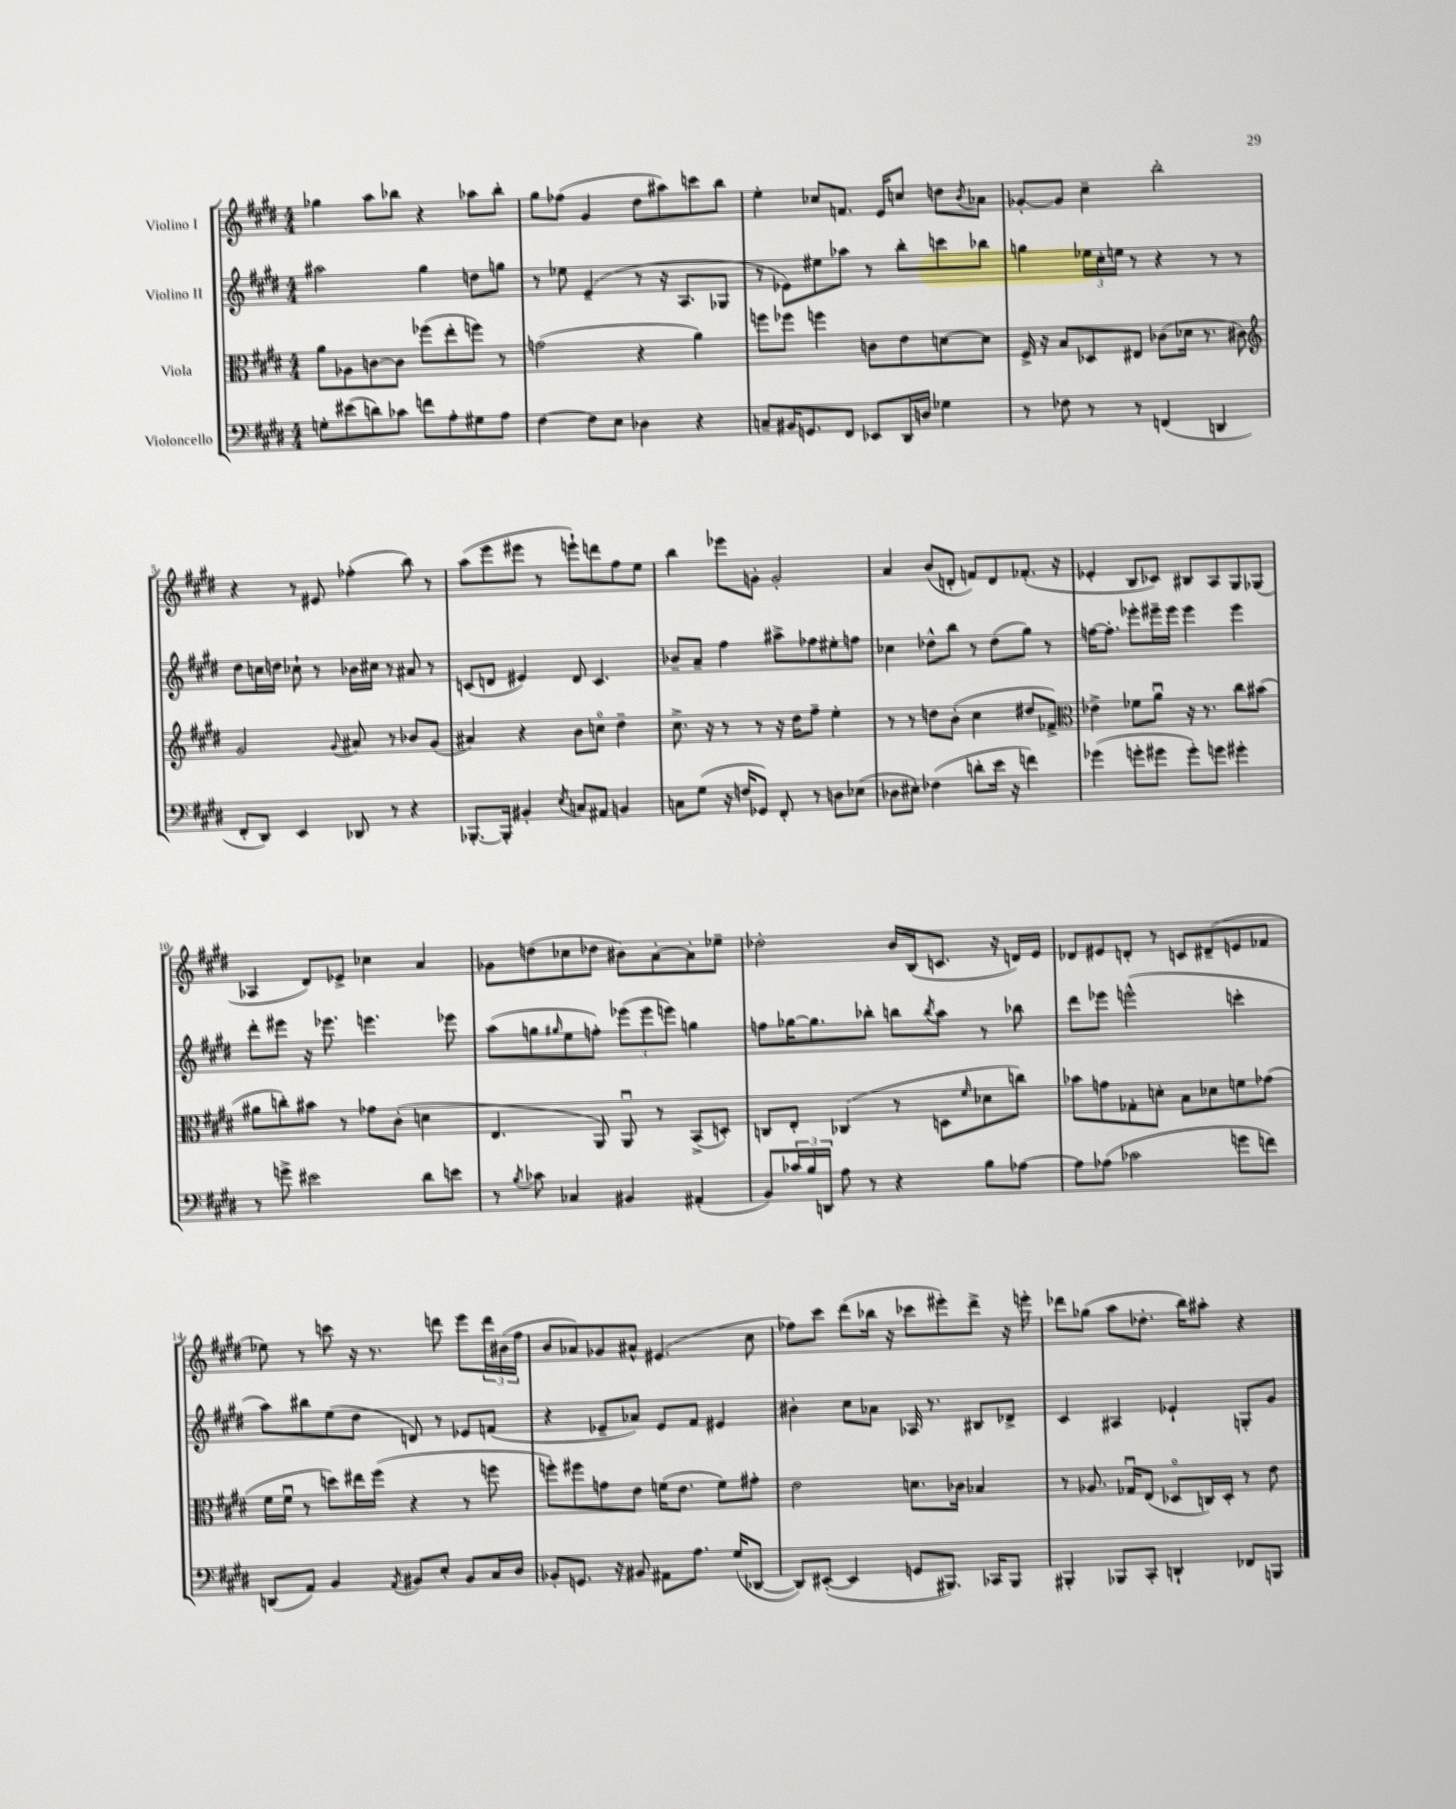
<<
\new StaffGroup <<
\new Staff = "s0" \with { instrumentName = "Violino I" } {
    \clef treble \key e \major \numericTimeSignature \time 4/4
    ges''4 a''8 bes''8 r4 aes''8 bes''8-. |
    gis''8 fes''8( gis'4 dis''8 ais''8) c'''8 b''8 |
    e''4-. ces''8 f'8. e'16 c''8 d''8 \acciaccatura { b'8 } aes'8 |
    ges'8~-. ges'8 cis''4-- b''2-. |
    r4 r8 eis'8 fes''4-.( b''8) r8 |
    a''8( e'''8 eis'''8 r8 e'''8-!) d'''8 fis''8 e''8 |
    b''4 ees'''8 g'8-. g'2-. |
    a'4 b'8( d'8-. f'8) d'8 fes'8.-.( r16 |
    ees'4-. b8 ces'8) bis8 a8 gis8 ges8( |
    aes4 dis'8) ees'8-> ces''4 a'4 |
    ges'8 d''8( ces''8 des''8 bis'8) a'8~-. a'8-. ees''8-- |
    des''2-. b'16 b16( c'8. r16 d'16) e'16 |
    des'8 eis'8 d'8-. r8 c'8 dis'8--( e'8 fes'8 |
    ees''8) r8 c'''8 r16 r8. d'''8 e'''8 \tuplet 3/2 { d'''16 bis'16( fis''16 } |
    b'8 aes'8) ges'8 ais'8-^ eis'4.( cis''8 |
    fes''8) cis'''8 dis'''8( bes''16 r16 ces'''8 eis'''8-.) dis'''8-> r16 e'''16-. |
    des'''8 ges''8( a''8 des''8.-. b''16) ais''8-. r4 \bar "|." |
}
\new Staff = "s1" \with { instrumentName = "Violino II" } {
    \clef treble \key e \major \numericTimeSignature \time 4/4
    ais''2 gis''4 d''8 g''8 |
    r8 ees''8 e'4--( r8 r16 a8. ges8 |
    r8 ees'8) eis''8 aes''8 r8 b''8-. c'''8 bes''8 |
    g''4 \tuplet 3/2 { ees''16 cis''16-. e''16 } r8 r4 r8 r8 |
    dis''8 c''16 d''16 ces''8-! r8 bes'16 cis''16 r8 ais'8 r8 |
    c'8( d'8 eis'4) d'8 c'4. |
    bes'8-- a'8-- fis''4 ais''8-> fes''8 eis''8-. f''8 |
    ces''4 des''8-^ b''8 r8 des''8( gis''8) r8 |
    f''16~ f''8.-. ees'''8-. eis'''16-- eis'''16 eis'''4 eis'''4 |
    dis'''8-. eis'''8 r16 ees'''8. e'''4. ees'''8 |
    a''8( g''8 \grace { gis''16 } e''8 f''8-.) \tuplet 3/2 { ees'''8( ees'''8 e'''8) } g''4 |
    f''8 ges''16~ ges''8. bes''8-. b''8 \acciaccatura { b''8 } a''8 r8 bes''8 |
    dis'''8 ees'''8 e'''2-^( c'''4-. |
    a''8) bis''8 e''8( dis''8 d'8) r8 ees'8 f'8( |
    r4 ees'8-- aes'8) ees'8 fis'8 eis'4 |
    bis'4-. cis''8 aes'8 aes16 r8. bis8 des'8-> |
    cis'4 ais4 ees'4-! g8-. gis'8 \bar "|." |
}
\new Staff = "s2" \with { instrumentName = "Viola" } {
    \clef alto \key e \major \numericTimeSignature \time 4/4
    a'8 aes8 c'8~ c'8 fes''8( e''8-. f''8) r8 |
    g'2( r4 a'4) |
    f''8 fes''8 f''4 c'8 e'8 d'8~ d'8 |
    fis16-> r16 b8 des8 eis8 ces'8( des'16 r8. cis'8) |
    \clef treble gis'2 \appoggiatura { gis'8 } ais'8 r8 bes'8 gis'8( |
    ais'4) r4 b'8 c''8\flageolet dis''4-- |
    cis''8.-> r16 r8 r8 r16 dis''16 fis''8-- e''4-. |
    r8 r8 d''8 b'8-.( cis''4 dis''8 fes'8->) |
    \clef alto ees'4-> fes'8 a'8\downbow r16 r8. cis''8 bis'8( |
    ais'8 c''8-.) bis'8 r8 ges'8 cis'8-.( d'4 |
    e4. a,8) a,8\downbow r8 b,8->( d8-.) |
    c8 e8-. ces4( r8 d8 \grace { fis'16 } des'8 c''8) |
    bes'8 g'8 ges8-. d'8-. b8 des'8 f'8 ges'8( |
    fis'16 fis'16\downbow r8 d''8) eis''16 fis''16( r4 r8 f''8 |
    f''8-.) fis''8 g'8 e'8 f'16( e'8. f'8) gis'8-. |
    e'2 d'8. ces'16 bes4 |
    r8 aes8. ges16\downbow e8( des8\flageolet c16) des16-. r8 e'8 \bar "|." |
}
\new Staff = "s3" \with { instrumentName = "Violoncello" } {
    \clef bass \key e \major \numericTimeSignature \time 4/4
    g8-. eis'8( d'8) ces'8 f'8 a8-. gis8 a8 |
    fis4~ fis8 e8 des4 r4 |
    c8-- bis,16 g,8. fis,8 ees,8 dis,16 d16 ges4 |
    r8 fes8 r8 r8 f,4( d,4 |
    fis,8-. dis,8) e,4 des,8 r8 r4 |
    bes,,8.~-. bes,,16-. bis,4-. \acciaccatura { e8 } c8 ais,8 b,4 |
    c8 gis8( r16 f16 ges,8) fis,8-. r8 d8 ees8( |
    des8 eis8-.) fes4( d'8-. e'16 r16 f'4) |
    ges'4( g'8-. gis'8 gis'8-.) g'8 gis'4-. |
    r8 g'8-> eis'2 dis'8 e'8 |
    r8 \acciaccatura { b8 } ces'8 ces4 bis,4 ais,4-.( |
    b,8) \tuplet 3/2 { ces'16 b16 d,16 } a8 r8 r4 b8 aes8~ |
    aes8 aes8( ces'2 g'8 f'8) |
    d,8( a,8) b,4 \acciaccatura { a,8 } bis,8 e8-. bis,8 cis16 dis16 |
    bes,8-. g,8. r16 bis,8 ais,8 a8. gis16( des,8~ |
    des,8) eis,8~-.( eis,4 g,8 bis,,8.) ces,16 bis,,8 |
    bis,,4-. bes,,8 cis,8-. d,4-! fes,8 b,,8 \bar "|." |
}
>>
>>
